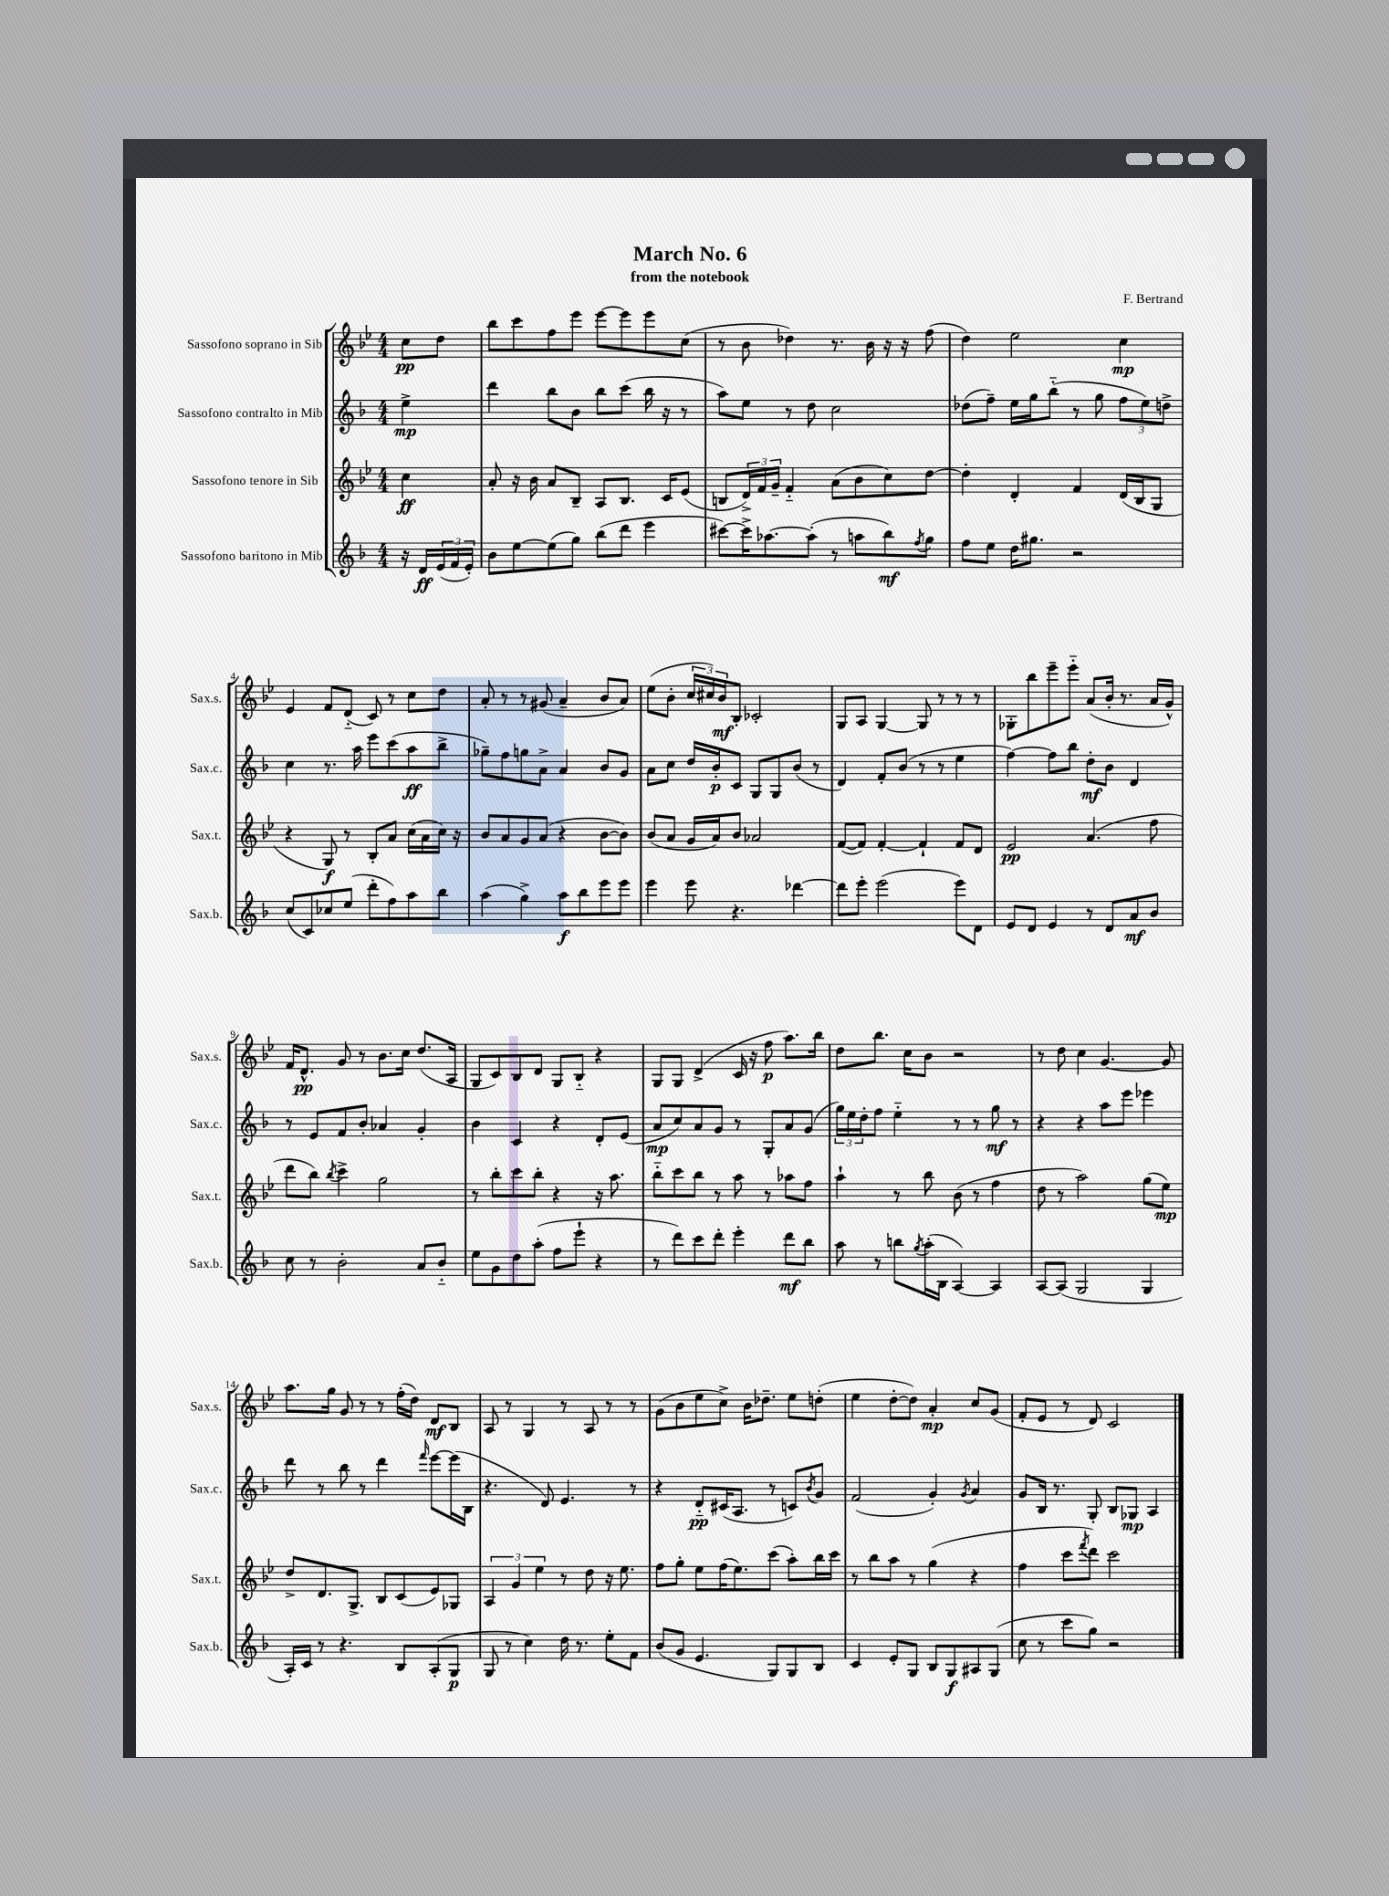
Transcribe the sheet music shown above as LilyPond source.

\header { title = "March No. 6" composer = "F. Bertrand" subtitle = "from the notebook" }
<<
\new StaffGroup <<
\new Staff = "s0" \with { instrumentName = "Sassofono soprano in Sib" shortInstrumentName = "Sax.s." } {
    \clef treble \key bes \major \numericTimeSignature \time 4/4 \partial 4
    c''8\pp d''8 |
    bes''8 c'''8 f''8 ees'''8 ees'''8~ ees'''8 ees'''8 c''8( |
    r8 bes'8 des''4) r8. bes'16 r16 r16 f''8( |
    d''4) ees''2 c''4\mp |
    ees'4 f'8 d'8-_( c'8) r8 c''8 d''8 |
    a'8-. r8 r8 gis'8( a'4-- bes'8 a'8) |
    ees''8( bes'8-. \tuplet 3/2 { c''16 cis''16) bes'16\mf } bes8-. ces'2-. |
    g8 a8 g4~ g8 r8 r8 r8 |
    ges8-. bes''8 ees'''8-- ees'''8-_ a'8( bes'16-. r8. a'16 g'16-^) |
    f'16 d'8.-^\pp g'8 r8 bes'8. c''16 d''8.( a16 |
    g8 c'8) bes8 d'8 g8 bes8-_ r4 |
    g8 g8 d'4->( c'16 r16 f''8\p a''8.) bes''16 |
    d''8 bes''8. c''16 bes'8 r2 |
    r8 d''8 c''4 g'4.~ g'8 |
    a''8. g''16 g'8 r8 r8 f''16-.( d''16) d'8\mf bes8 |
    a8 r8 g4 r8 a8 r8 r8 |
    g'8( bes'8 ees''8 c''8->) bes'16 des''8.-- ees''8 d''8-.( |
    ees''4 d''8~-. d''8) a'4-.\mp c''8 g'8( |
    f'8-. ees'8 r8 d'8) c'2 \bar "|." |
}
\new Staff = "s1" \with { instrumentName = "Sassofono contralto in Mib" shortInstrumentName = "Sax.c." } {
    \clef treble \key f \major \numericTimeSignature \time 4/4 \partial 4
    e''4->\mp |
    d'''4 bes''8 bes'8 bes''8 c'''8( bes''16 r16 r8 |
    a''8) e''8 r8 d''8 c''2 |
    des''8( f''8--) e''16 g''16 bes''8-_( r8 g''8 \tuplet 3/2 { f''8 e''8) d''8-> } |
    c''4 r8. a''16 e'''8 c'''8( a''8\ff bes''8-> |
    ges''8--) f''8 g''8 a'8-> a'4 bes'8 g'8 |
    a'8 c''8 d''16 bes'16-.\p c'8 g8 g8 bes'8( r8 |
    d'4) f'8-. bes'8( r8 r8 e''4 |
    f''4~) f''8 bes''8 d''8-.\mf bes'8 d'4 |
    r8 e'8 f'8 bes'8-. aes'4 g'4-. |
    bes'4 c'4 r4 d'8-. e'8( |
    a'8\mp c''8) a'8 g'8 r8 g8-. a'8 g'8( |
    \tuplet 3/2 { g''16) e''16 d''16-. } f''8 e''4-_ r8 r8 g''8\mf r8 |
    r4 r4 a''8 e'''8 ees'''4 |
    d'''8 r8 bes''8 r8 d'''4 \grace { f'''16 } e'''8~ e'''16( bes16 |
    r4. d'8) e'4. r8 |
    r4 d'8-_\pp cis'16( a8. r8 c'8) \acciaccatura { bes'8 } g'8 |
    f'2( g'4-.) \acciaccatura { g'8 } a'4 |
    g'8 bes16 r8. g8-. bes8 ges8\mp a4 \bar "|." |
}
\new Staff = "s2" \with { instrumentName = "Sassofono tenore in Sib" shortInstrumentName = "Sax.t." } {
    \clef treble \key bes \major \numericTimeSignature \time 4/4 \partial 4
    c''4\ff |
    a'8-. r16 bes'16 a'8 bes8-- a8 bes8. c'16 ees'8( |
    b8 \tuplet 3/2 { d'16->) f'16 g'16-- } f'4-_ a'8( bes'8 c''8) d''8~ |
    d''4-. d'4-. f'4 d'16( bes16 g8 |
    r4 g8\f) r8 bes8-. a'8 c''16( a'16 c''16) r16 |
    bes'8 a'8 g'8 a'8( r4 bes'8~ bes'8) |
    bes'8( a'8 g'16 a'16) bes'8 aes'2 |
    f'8~( f'8) f'4~-. f'4-! f'8 d'8 |
    ees'2\pp a'4.( f''8 |
    d'''8 bes''8) \acciaccatura { bes''8 } c'''4-> g''2 |
    r8 bes''8-. c'''8 bes''8-. r4 r16 a''8. |
    bes''8-_ c'''8 bes''8 r8 a''8 r8 aes''8 f''8 |
    a''4-! r8 bes''8 bes'8( r8 f''4 |
    d''8 r8 a''2) g''8( ees''8\mp) |
    d''8-> d'8. g8.-> bes8 c'8( ees'8) ges8 |
    \tuplet 3/2 { a4 g'4 ees''4 } r8 d''8 r16 ees''8. |
    f''8 g''8-. ees''8 f''16( ees''8.) c'''8( a''8-.) bes''16 c'''16 |
    r8 bes''8 a''8 r8 g''4( r4 |
    f''4 c'''8 \acciaccatura { f'''8 } d'''8) c'''2 \bar "|." |
}
\new Staff = "s3" \with { instrumentName = "Sassofono baritono in Mib" shortInstrumentName = "Sax.b." } {
    \clef treble \key f \major \numericTimeSignature \time 4/4 \partial 4
    r16 d'16\ff \tuplet 3/2 { e'16( f'16 e'16-.) } |
    bes'8 e''8~ e''8( g''8) bes''8( d'''8 e'''4 |
    cis'''8~) cis'''16-> aes''8.~ aes''8-.( r8 a''8 bes''8\mf) \acciaccatura { f''8 } g''8 |
    f''8 e''8 d''16 gis''8. r2 |
    c''8( c'8) ces''8 e''8( d'''8-. f''8) a''8 bes''8 |
    a''4( g''4->) a''8\f bes''8 e'''8 e'''8 |
    e'''4 e'''8 r4. des'''4~ |
    des'''8 e'''8-. e'''2( e'''8) d'8 |
    e'8 d'8 e'4 r8 d'8 a'8\mf bes'8 |
    c''8 r8 bes'2-. a'8 bes'8-_ |
    e''8 g'8 d''8 a''8-.( f''8 e'''8-! r4 |
    r8 d'''8) c'''8 d'''8-. e'''4-. d'''8\mf bes''8 |
    a''8 r8 b''8 \acciaccatura { g''8 } a''16-.( bes16 a4~) a4 |
    a8~ a8( g2 g4 |
    a16-.) c'16 r8 r4. bes8 a8-.( g8\p |
    g8 r8 c''4) d''16 r8. e''8-. f'8 |
    bes'8( g'8 e'4. g8) g8 bes8 |
    c'4 e'8-. g8 bes8 g8\f ais8 g8( |
    c''8 r8 c'''8 g''8) r2 \bar "|." |
}
>>
>>
